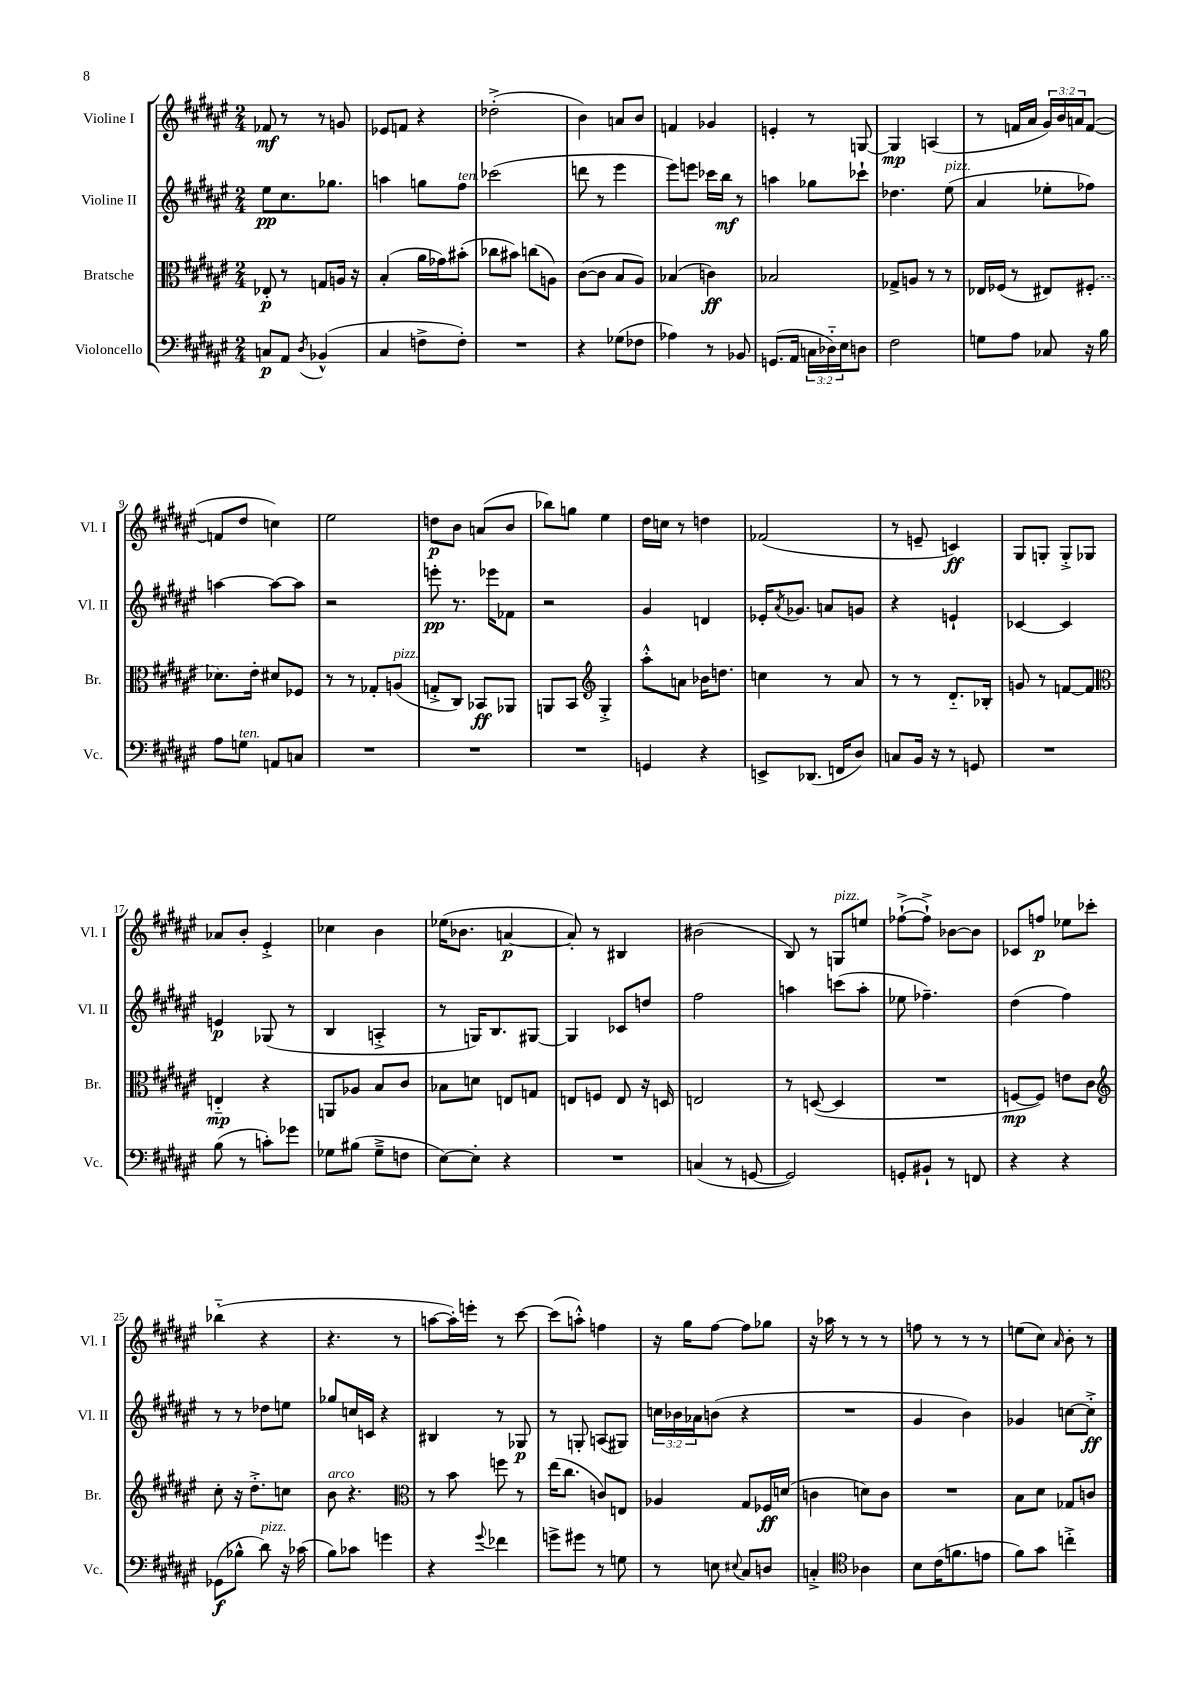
<<
\new StaffGroup <<
\new Staff = "s0" \with { instrumentName = "Violine I" shortInstrumentName = "Vl. I" } {
    \clef treble \key fis \major \numericTimeSignature \time 2/4 \override Staff.TupletNumber.text = #tuplet-number::calc-fraction-text
    fes'8\mf r8 r8 g'8 |
    ees'8 f'8 r4 |
    des''2-.->( |
    b'4) a'8 b'8 |
    f'4 ges'4 |
    e'4-. r8 g8~ |
    g4\mp a4( |
    r8 f'16 ais'16 \tuplet 3/2 { gis'16) b'16 a'16 } f'8~( |
    f'8 dis''8 c''4) |
    eis''2 |
    d''8\p b'8 a'8( b'8 |
    bes''8) g''8 eis''4 |
    dis''16 c''16 r8 d''4 |
    fes'2( |
    r8 e'8-- c'4\ff) |
    gis8 g8-. g8-.-> ges8 |
    aes'8 b'8-. eis'4-.-> |
    ces''4 b'4 |
    ees''16( bes'8. a'4~\p |
    a'8-.) r8 bis4 |
    bis'2( |
    b8) r8 g8^\markup { \italic "pizz." } e''8 |
    fes''8~-!->( fes''8-!->) bes'8~ bes'8 |
    ces'8 f''8\p ees''8 ces'''8-. |
    bes''4-_( r4 |
    r4. r8 |
    a''8~ a''16-.) e'''16-. r8 cis'''8~ |
    cis'''8( a''8-.-^) f''4 |
    r16 gis''16 fis''8~ fis''8 ges''8 |
    r16 aes''16 r8 r8 r8 |
    f''8 r8 r8 r8 |
    e''8( cis''8) \grace { ais'16 } b'8-. r8 \bar "|." |
}
\new Staff = "s1" \with { instrumentName = "Violine II" shortInstrumentName = "Vl. II" } {
    \clef treble \key fis \major \numericTimeSignature \time 2/4 \override Staff.TupletNumber.text = #tuplet-number::calc-fraction-text
    eis''8\pp cis''8. ges''8. |
    a''4 g''8 fis''8^\markup { \italic "ten." } |
    ces'''2( |
    d'''8 r8 eis'''4 |
    eis'''8) e'''8 ces'''16 b''16\mf r8 |
    a''4 ges''8 ces'''8-! |
    des''4. eis''8^\markup { \italic "pizz." }( |
    ais'4 ees''8-. fes''8) |
    a''4~ a''8~ a''8 |
    r2 |
    e'''8-.\pp r8. ees'''16 fes'8 |
    r2 |
    gis'4 d'4 |
    ees'16-. \acciaccatura { ais'8 } ges'8. a'8 g'8 |
    r4 e'4-! |
    ces'4~ ces'4 |
    e'4\p ges8( r8 |
    b4 a4-.-> |
    r8 g16) b8. gis8~ |
    gis4 ces'8 d''8 |
    fis''2 |
    a''4 c'''8( a''8-. |
    ees''8 fes''4.--) |
    dis''4( fis''4) |
    r8 r8 des''8 e''8 |
    ges''8 c''16 c'16 r4 |
    bis4 r8 ges8\p |
    r8 g8-. a8( gis8) |
    \tuplet 3/2 { c''16 bes'16 aes'16 } b'8( r4 |
    R2 |
    gis'4 b'4) |
    ges'4 c''8~ c''8-.->\ff \bar "|." |
}
\new Staff = "s2" \with { instrumentName = "Bratsche" shortInstrumentName = "Br." } {
    \clef alto \key fis \major \numericTimeSignature \time 2/4
    ees8-.\p r8 g8 a16 r16 |
    b4-.( ais'16 ges'16) bis'8-.( |
    ces''8 bis'8) c''8( a8) |
    cis'8~( cis'8 b8 ais8) |
    bes4( c'4\ff) |
    bes2 |
    ges8-> a8 r8 r8 |
    ees16 fes16( r8 eis8) \once \slurDashed fis8-.( |
    des'8.) eis'16-. dis'8 fes8 |
    r8 r8 ges8-. a8^\markup { \italic "pizz." }( |
    g8-.-> cis8) bes,8\ff aes,8 |
    a,8 b,8 \clef treble gis4-.-> |
    ais''8-.-^ a'8 bes'16 d''8. |
    c''4 r8 ais'8 |
    r8 r8 dis'8.-_ bes16-. |
    g'8 r8 f'8~ f'8 |
    \clef alto e4-_\mp r4 |
    a,8 aes8 b8 cis'8 |
    bes8 d'8 e8 g8 |
    e8 f8 e8 r16 d16 |
    e2 |
    r8 d8~( d4 |
    R2 |
    f8~\mp f8) e'8 cis'8 |
    \clef treble cis''8-. r16 dis''8.-.-> c''8 |
    b'8^\markup { \italic "arco" } r4. |
    \clef alto r8 b'8 f''8 r8 |
    eis''16( cis''8. c'8) e8 |
    aes4 gis8 fes16\ff d'16( |
    c'4 d'8) c'8 |
    R2 |
    b8 dis'8 ges8 c'8 \bar "|." |
}
\new Staff = "s3" \with { instrumentName = "Violoncello" shortInstrumentName = "Vc." } {
    \clef bass \key fis \major \numericTimeSignature \time 2/4 \override Staff.TupletNumber.text = #tuplet-number::calc-fraction-text
    c8\p ais,8 \acciaccatura { dis8 } bes,4-^( |
    cis4 f8-> f8-.) |
    R2 |
    r4 ges8( fes8 |
    aes4) r8 bes,8 |
    g,8.( ais,16 \tuplet 3/2 { c16 des16-_) eis16 } d8 |
    fis2 |
    g8 ais8 ces8 r16 b16 |
    ais8 g8^\markup { \italic "ten." } a,8 c8 |
    R2 |
    R2 |
    R2 |
    g,4 r4 |
    e,8-> des,8.( f,16 dis8) |
    c8 b,16 r16 r8 g,8 |
    R2 |
    b8( r8 c'8-.) ges'8 |
    ges8 bis8( ges8---> f8 |
    eis8~) eis8-. r4 |
    R2 |
    c4( r8 g,8~ |
    g,2) |
    g,8-. bis,8-! r8 f,8 |
    r4 r4 |
    ges,8\f( bes8-^ dis'8^\markup { \italic "pizz." }) r16 ces'16( |
    b8) ces'8 g'4 |
    r4 \appoggiatura { gis'8 } fes'4 |
    g'8-> gis'8 r8 g8 |
    r8 e8 \appoggiatura { eis8 } cis8 d8 |
    c4-.-> \clef tenor aes4 |
    b8 cis'16( f'8. e'8 |
    fis'8) gis'8 c''4-.-> \bar "|." |
}
>>
>>
